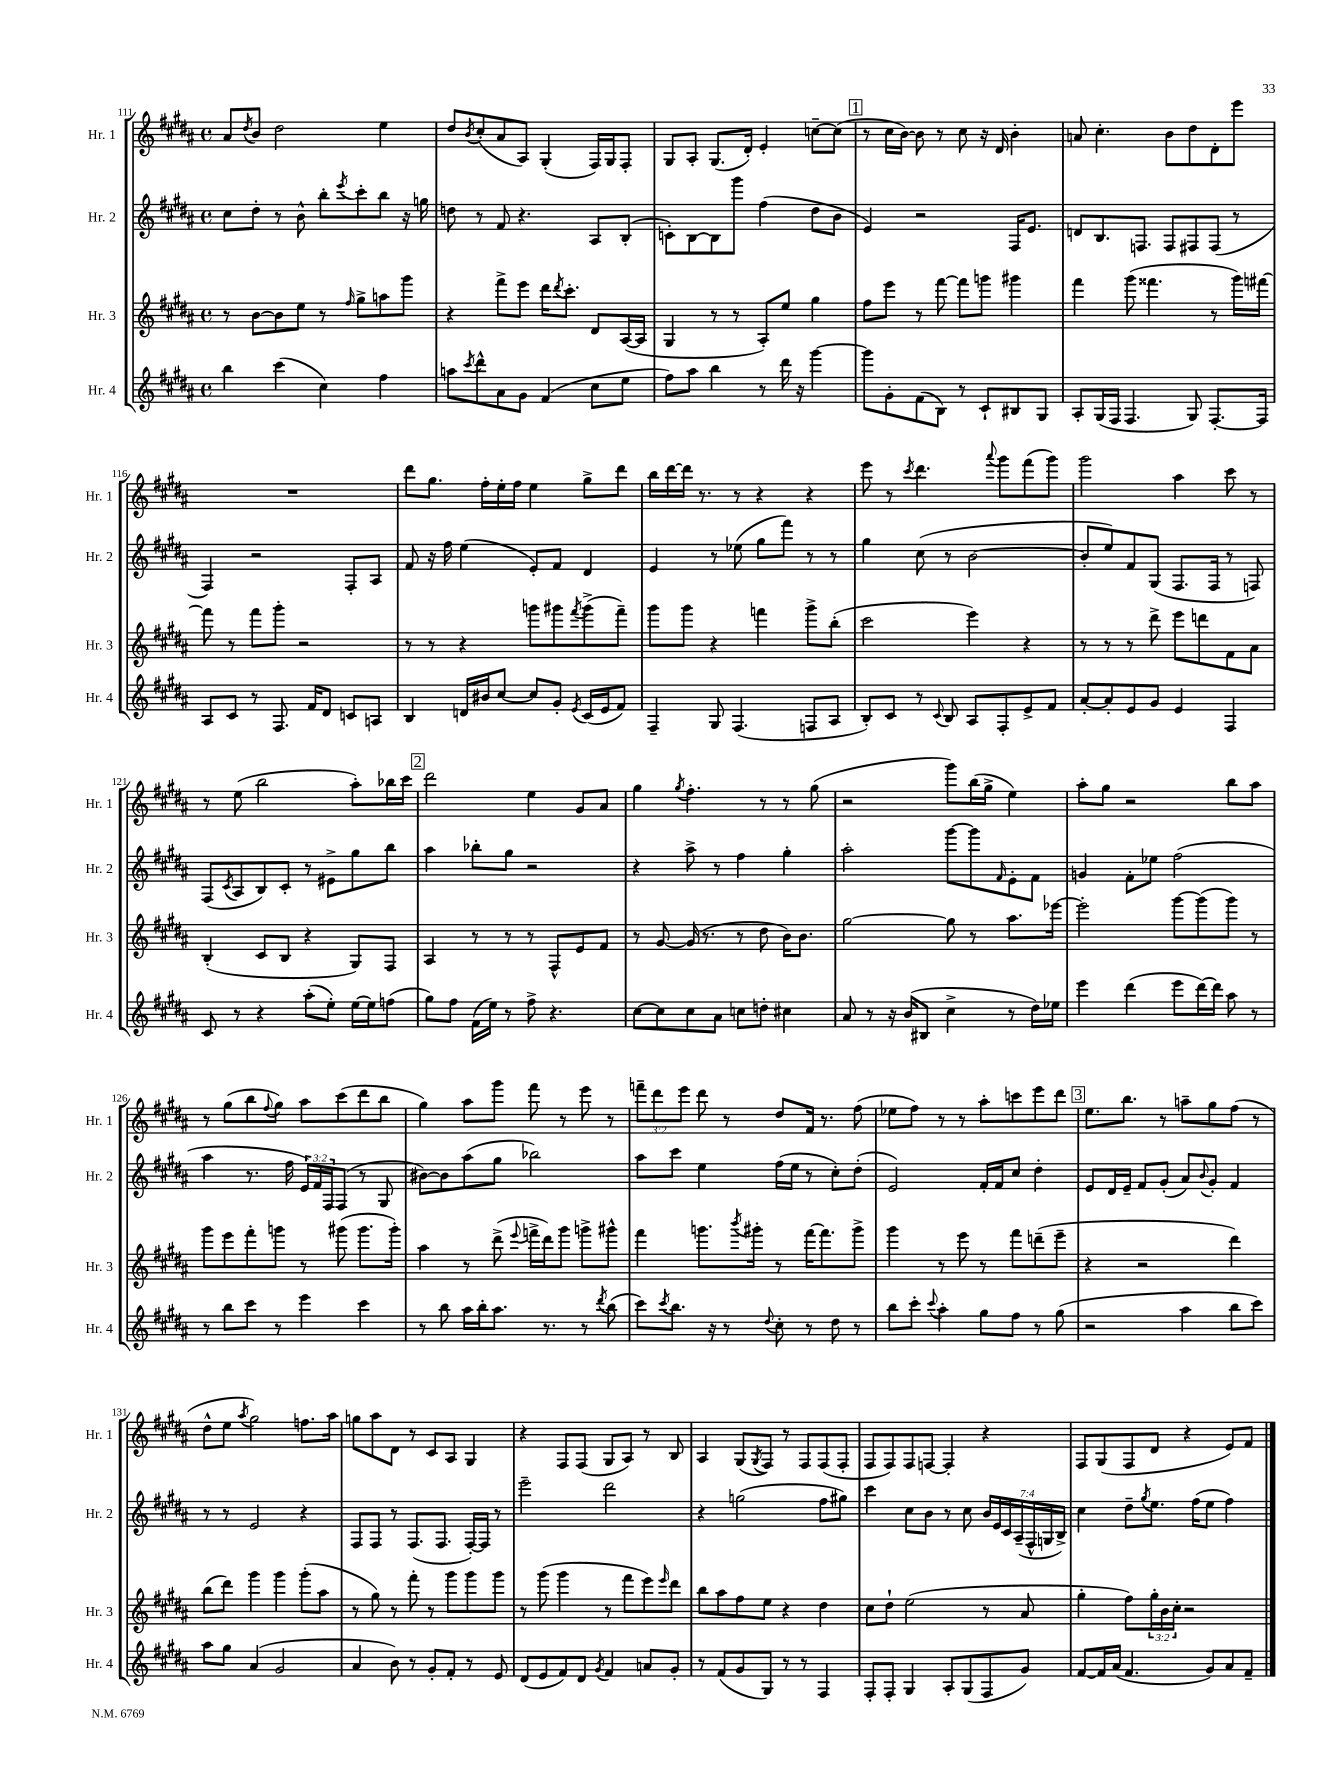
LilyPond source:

<<
\new StaffGroup <<
\new Staff = "s0" \with { instrumentName = "Hr. 1" shortInstrumentName = "Hr. 1" } {
    \clef treble \key b \major \defaultTimeSignature \time 4/4 \override Staff.TupletNumber.text = #tuplet-number::calc-fraction-text
    ais'8 \acciaccatura { dis''8 } b'8 dis''2 e''4 |
    dis''8 \acciaccatura { b'8 } cis''8-.( ais'8 ais8) gis4-.( fis16) gis16 fis8-. |
    gis8 ais8-. gis8.( dis'16-.) e'4-. c''8~-- c''8( |
    \mark \markup { \box "1" } r8 cis''16 b'16~) b'8 r8 cis''8 r16 dis'16 b'4-. |
    a'8 cis''4.-. b'8 dis''8 dis'8-. e'''8 |
    R1 |
    dis'''8 gis''8. fis''16-. e''16-. fis''16 e''4 gis''8-> dis'''8 |
    b''16 dis'''16~ dis'''16 r8. r8 r4 r4 |
    e'''8 r8 \acciaccatura { cis'''8 } dis'''4. \appoggiatura { ais'''8 } gis'''8 fis'''8( gis'''8) |
    gis'''2 ais''4 cis'''8 r8 |
    r8 e''8( b''2 ais''8-.) bes''16 cis'''16 |
    \mark \markup { \box "2" } dis'''2 e''4 gis'8 ais'8 |
    gis''4 \acciaccatura { gis''8 } fis''4.-. r8 r8 gis''8( |
    r2 gis'''8) b''16( gis''16-> e''4) |
    ais''8-. gis''8 r2 b''8 ais''8 |
    r8 gis''8( b''8 \appoggiatura { fis''8 } gis''8) ais''8 cis'''8( dis'''8 b''8 |
    gis''4) ais''8 gis'''8 fis'''8 r8 e'''8 r8 |
    \tuplet 3/2 { f'''8-- dis'''8 e'''8 } dis'''8 r8 dis''8 fis'16 r8. fis''8( |
    ees''8 fis''8) r8 r8 ais''8-. c'''8 e'''8 dis'''8 |
    \mark \markup { \box "3" } e''8. b''8. r8 a''8-- gis''8 fis''8( r8 |
    dis''8-^ e''8 \acciaccatura { ais''8 } gis''2) f''8. ais''16 |
    g''8 ais''8 dis'8 r8 cis'8 ais8 gis4 |
    r4 fis8 fis8( gis8 ais8) r8 b8 |
    ais4 gis8( \acciaccatura { gis8 } fis8) r8 fis8 fis8( fis8-. |
    fis8 fis8) fis8 f8~ f4-. r4 |
    fis8 gis8( fis8 dis'8 r4 e'8) fis'8 \bar "|." |
}
\new Staff = "s1" \with { instrumentName = "Hr. 2" shortInstrumentName = "Hr. 2" } {
    \clef treble \key b \major \defaultTimeSignature \time 4/4 \override Staff.TupletNumber.text = #tuplet-number::calc-fraction-text
    cis''8 dis''8-. r8 b'8-^ b''8-. \acciaccatura { e'''8 } cis'''8-. b''8 r16 g''16 |
    d''8 r8 fis'8 r4. ais8 b8-.( |
    c'8-.) b8~ b8 gis'''8 fis''4( dis''8 b'8 |
    \mark \markup { \box "1" } e'4) r2 fis16 e'8. |
    d'8 b8. f8. f8 fis8 fis8( r8 |
    fis4) r2 fis8-. ais8 |
    fis'8 r16 fis''16 e''4( e'8-.) fis'8 dis'4 |
    e'4 r8 ees''8( gis''8 fis'''8) r8 r8 |
    gis''4 cis''8( r8 b'2~ |
    b'8-. e''8) fis'8 gis8( fis8. fis16 r8 f8) |
    fis8( \acciaccatura { cis'8 } ais8 b8) cis'8-. r8 eis'8-> gis''8 b''8 |
    \mark \markup { \box "2" } ais''4 bes''8-. gis''8 r2 |
    r4 ais''8-> r8 fis''4 gis''4-. |
    ais''2-. gis'''8~ gis'''8 \grace { fis'16 } e'8-. fis'8 |
    g'4 fis'8-. ees''8 fis''2( |
    ais''4 r8. fis''16 \tuplet 3/2 { e'16) fis'16 fis16 } fis8( r8 gis8 |
    bis'8~) bis'8 ais''8( gis''8 bes''2) |
    ais''8 cis'''8 e''4 fis''16( e''16 r8 cis''8-.) dis''8-.( |
    e'2) fis'16-. fis'16 cis''8 dis''4-. |
    \mark \markup { \box "3" } e'8 dis'16 e'16-- fis'8 gis'8-.( ais'8) \appoggiatura { b'8 } gis'8-. fis'4 |
    r8 r8 e'2 r4 |
    fis8 fis8 r8 fis8.( fis8. fis16~-.) fis16 r8 |
    e'''2-- dis'''2 |
    r4 g''2( fis''8 gis''8) |
    cis'''4 cis''8 b'8 r8 cis''8 \tuplet 7/4 { b'16 e'16 cis'16 ais16--( fis16-^ g16 b16->) } |
    cis''4 dis''8-- \acciaccatura { gis''8 } e''8. fis''16( e''8 fis''4) \bar "|." |
}
\new Staff = "s2" \with { instrumentName = "Hr. 3" shortInstrumentName = "Hr. 3" } {
    \clef treble \key b \major \defaultTimeSignature \time 4/4 \override Staff.TupletNumber.text = #tuplet-number::calc-fraction-text
    r8 b'8~ b'8 e''8 r8 \grace { fis''16 } gis''8-> a''8 gis'''8 |
    r4 fis'''8-> e'''8 dis'''16 \acciaccatura { dis'''8 } cis'''8.-. dis'8 ais16~( ais16 |
    gis4 r8 r8 ais8-.) e''8 gis''4 |
    \mark \markup { \box "1" } fis''8 e'''8 r8 fis'''8~ fis'''8 g'''8 gis'''4 |
    fis'''4 gis'''8( fisis'''4. r8 gis'''16) fis'''16~ |
    fis'''8 r8 fis'''8 gis'''8-. r2 |
    r8 r8 r4 g'''8 gis'''8 \acciaccatura { fis'''8 } gis'''8->( fis'''8--) |
    gis'''8 gis'''8 r4 f'''4 gis'''8-> b''8-.( |
    cis'''2 e'''4) r4 |
    r8 r8 r8 dis'''8-> e'''8 d'''8 fis'8 ais'8 |
    b4-.( cis'8 b8 r4 gis8) fis8 |
    \mark \markup { \box "2" } ais4 r8 r8 r8 fis8-^ e'8 fis'8 |
    r8 gis'8~ gis'16( r8. r8 dis''8 b'16) b'8. |
    gis''2~ gis''8 r8 ais''8. ees'''16~ |
    ees'''2-. gis'''8~ gis'''8( gis'''8) r8 |
    gis'''8 e'''8 fis'''8-. g'''8 r8 gis'''8( gis'''8. gis'''16-.) |
    ais''4 r8 dis'''8->( \appoggiatura { e'''8 } f'''16-> dis'''16) gis'''8 g'''8-> gis'''8-^ |
    fis'''4 g'''8. \acciaccatura { b'''8 } gis'''16-. r8 fis'''16~ fis'''8. gis'''8-> |
    gis'''4 r8 e'''8 r8 fis'''8 d'''8--( e'''8-- |
    \mark \markup { \box "3" } r4 r2 dis'''4) |
    b''8( dis'''8) gis'''4 gis'''4 gis'''8-.( ais''8 |
    r8 gis''8) r8 fis'''8-. r8 gis'''8 gis'''8 gis'''8 |
    r8 gis'''8( gis'''4 r8 fis'''8 e'''8) \grace { e'''16 } dis'''8 |
    b''8 ais''8 fis''8 e''8 r4 dis''4 |
    cis''8 dis''8-! e''2( r8 ais'8 |
    gis''4-. fis''8) \tuplet 3/2 { gis''16-. b'16 cis''16-. } r2 \bar "|." |
}
\new Staff = "s3" \with { instrumentName = "Hr. 4" shortInstrumentName = "Hr. 4" } {
    \clef treble \key b \major \defaultTimeSignature \time 4/4
    b''4 cis'''4( cis''4) fis''4 |
    a''8 \acciaccatura { cis'''8 } dis'''8-^ ais'8 gis'8 fis'4( cis''8 e''8 |
    fis''8) ais''8 b''4 r8 dis'''16 r16 gis'''4~ |
    \mark \markup { \box "1" } gis'''8 gis'8-. fis'8( b8) r8 cis'8-! bis8 gis8 |
    ais8-. gis16( fis16 fis4. gis8) fis8.~-. fis16 |
    ais8 cis'8 r8 fis8. fis'16 dis'8 c'8 a8 |
    b4 d'16 bis'16 cis''8~ cis''8 gis'8-. \acciaccatura { e'8 } cis'16( e'16 fis'8) |
    fis4-- gis8 fis4.( f8 ais8 |
    b8-.) cis'8 r8 \appoggiatura { cis'8 } b8 ais8 fis8-. e'8-> fis'8 |
    ais'8~-. ais'8-. e'8 gis'8 e'4 fis4 |
    cis'8 r8 r4 ais''8-.( e''8-.) e''16~ e''16 f''8( |
    \mark \markup { \box "2" } gis''8) fis''8 fis'16( e''16) r8 fis''8-> r4. |
    cis''8~ cis''8 cis''8 ais'8 c''8 d''8-. cis''4 |
    ais'8 r8 r16 b'16( bis8 cis''4-> r8 dis''16) ees''16 |
    e'''4 dis'''4( e'''8 dis'''16~) dis'''16 ais''8 r8 |
    r8 b''8 cis'''8 r8 e'''4 cis'''4 |
    r8 b''8 ais''16 b''16-. ais''8. r8. r8 \acciaccatura { dis'''8 } b''8( |
    cis'''8) \acciaccatura { cis'''8 } b''8. r16 r8 \appoggiatura { dis''8 } cis''8-. r8 dis''8 r8 |
    b''8 cis'''8-. \appoggiatura { cis'''8 } ais''4-. gis''8 fis''8 r8 gis''8( |
    \mark \markup { \box "3" } r2 ais''4 b''8 cis'''8) |
    ais''8 gis''8 ais'4( gis'2 |
    ais'4 b'8) r8 gis'8-. fis'8-. r8 e'8 |
    dis'8( e'8 fis'8) dis'8 \acciaccatura { gis'8 } fis'4 a'8 gis'8-. |
    r8 fis'8( gis'8 gis8) r8 r8 fis4 |
    fis8-. fis8-. gis4 ais8-. gis8( fis8 gis'8) |
    fis'8~ fis'16 ais'16( fis'4. gis'8) ais'8 fis'8-- \bar "|." |
}
>>
>>
\layout { \context { \Score currentBarNumber = #111 } }
